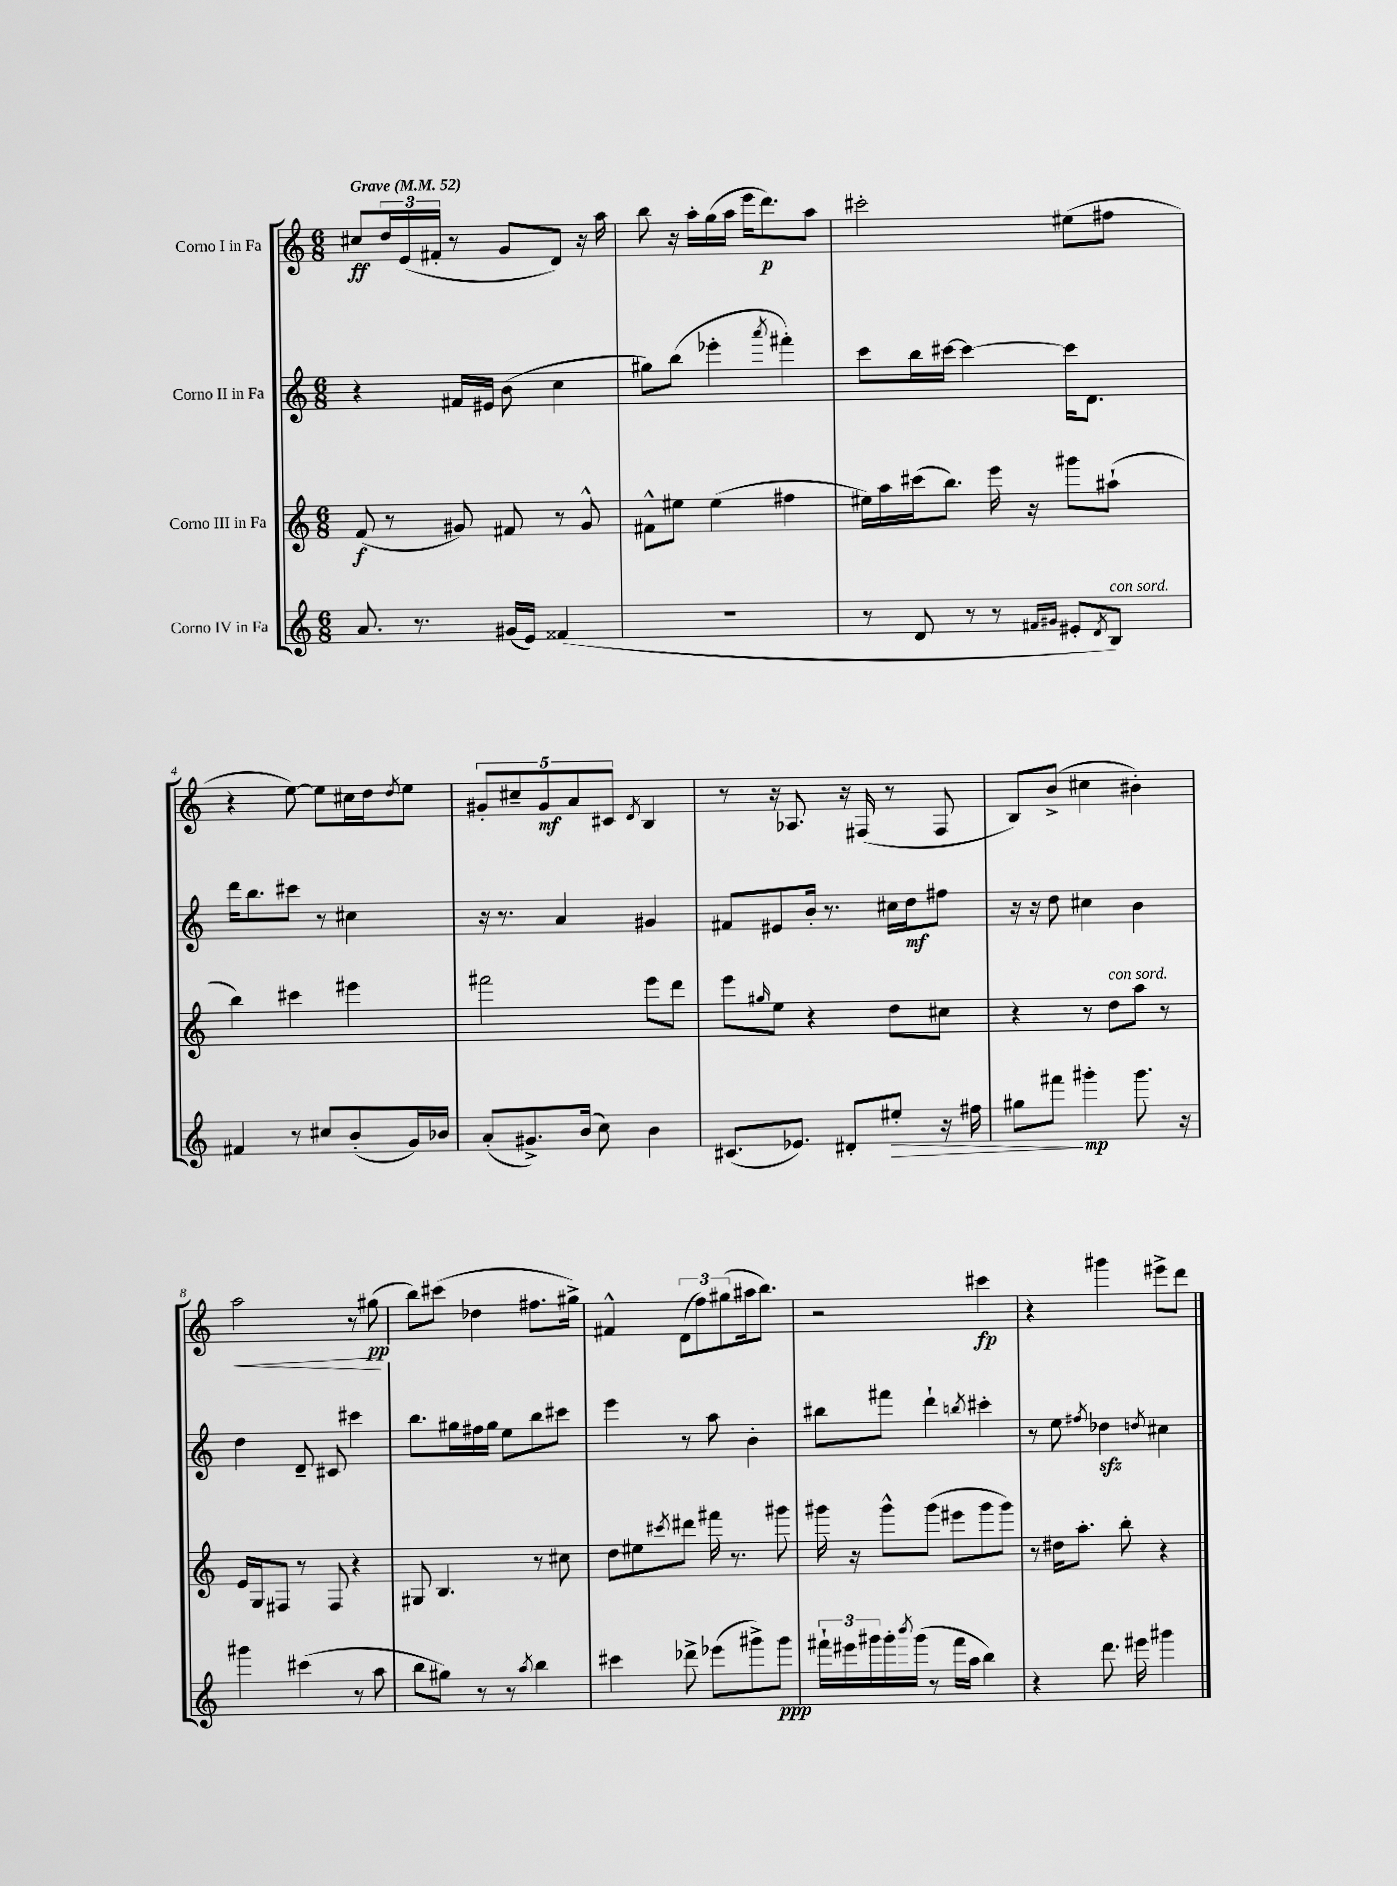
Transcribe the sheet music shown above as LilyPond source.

<<
\new StaffGroup <<
\new Staff = "s0" \with { instrumentName = "Corno I in Fa" } {
    \clef treble \key c \major \numericTimeSignature \time 6/8 \tempo "Grave" 4 = 52
    cis''8\ff \tuplet 3/2 { d''16 e'16( fis'16-. } r8 g'8 d'8) r16 a''16 |
    b''8 r16 a''16-. g''16( a''16 e'''16 d'''8.\p) a''8 |
    cis'''2-. eis''8( fis''8 |
    r4 e''8~) e''8 cis''16 d''16 \acciaccatura { d''8 } e''8 |
    \tuplet 5/4 { gis'8-. cis''8-- gis'8\mf a'8 cis'8 } \acciaccatura { d'8 } b4 |
    r8 r16 aes8. r16 fis16( r8 fis8 |
    b8) b'8->( cis''4 bis'4-.) |
    a''2\< r8 gis''8\pp\!( |
    b''8) cis'''8( des''4 fis''8. gis''16->) |
    fis'4-^ \tuplet 3/2 { d'8( f''8) gis''8( } ais''16 b''8.) |
    r2 cis'''4\fp |
    r4 gis'''4 eis'''8-> d'''8 \bar "|." |
}
\new Staff = "s1" \with { instrumentName = "Corno II in Fa" } {
    \clef treble \key c \major \numericTimeSignature \time 6/8
    r4 fis'16 eis'16 b'8( c''4 |
    gis''8) b''8( ees'''4-. \acciaccatura { a'''8 } fis'''4-.) |
    c'''8 b''16 cis'''16~ cis'''4~ cis'''16 d'8. |
    d'''16 b''8. cis'''8 r8 cis''4 |
    r16 r8. a'4 gis'4 |
    fis'8 eis'8 b'16-. r8. cis''16 d''16\mf fis''8 |
    r16 r16 d''8 cis''4 b'4 |
    d''4 d'8-- cis'8 cis'''4 |
    b''8. gis''16 fis''16 gis''16 e''8 b''8 cis'''8 |
    e'''4 r8 a''8 b'4-. |
    bis''8 fis'''8 d'''4-! \acciaccatura { b''8 } cis'''4-. |
    r8 e''8 \acciaccatura { fis''8 } des''4\sfz \acciaccatura { d''8 } cis''4 \bar "|." |
}
\new Staff = "s2" \with { instrumentName = "Corno III in Fa" } {
    \clef treble \key c \major \numericTimeSignature \time 6/8
    f'8\f( r8 gis'8) fis'8 r8 gis'8-^ |
    fis'8-^ eis''8 eis''4( fis''4 |
    eis''16) a''16 cis'''16( b''8.) e'''16 r16 gis'''8 ais''8-!( |
    b''4) cis'''4 eis'''4 |
    fis'''2 e'''8 d'''8 |
    e'''8 \grace { gis''16 } e''8 r4 d''8 cis''8 |
    r4 r8 d''8^\markup { \italic "con sord." } a''8 r8 |
    e'16 g16 fis8 r8 fis8 r4 |
    gis8 b4. r8 cis''8 |
    d''8 eis''8 \acciaccatura { cis'''8 } dis'''8 fis'''16 r8. gis'''8 |
    gis'''16 r16 gis'''8-^ gis'''8( eis'''8 gis'''8 gis'''8) |
    r8 dis''16 a''8.-. b''8-. r4 \bar "|." |
}
\new Staff = "s3" \with { instrumentName = "Corno IV in Fa" } {
    \clef treble \key c \major \numericTimeSignature \time 6/8
    a'8. r8. gis'16( e'16) fisis'4( |
    R2. |
    r8 d'8 r8 r8 \grace { fis'16 gis'16 } eis'8-. \acciaccatura { d'8 } b8^\markup { \italic "con sord." }) |
    fis'4 r8 cis''8 b'8-.( g'16) bes'16 |
    a'8-.( gis'8.->) b'16( c''8) b'4 |
    cis'8.( ees'8.) dis'8-. eis''8-.\> r16 fis''16 |
    gis''8 fis'''8\! gis'''4-.\mp gis'''8. r16 |
    gis'''4 cis'''4( r8 a''8 |
    b''8 gis''8) r8 r8 \acciaccatura { a''8 } b''4 |
    cis'''4 des'''8-> ees'''8( gis'''8->) gis'''8\ppp |
    \tuplet 3/2 { fis'''16-! eis'''16 gis'''16 } gis'''16-. \acciaccatura { b'''8 } gis'''16( r8 fis'''16 a''16 b''4) |
    r4 d'''8. eis'''16 gis'''4 \bar "|." |
}
>>
>>
